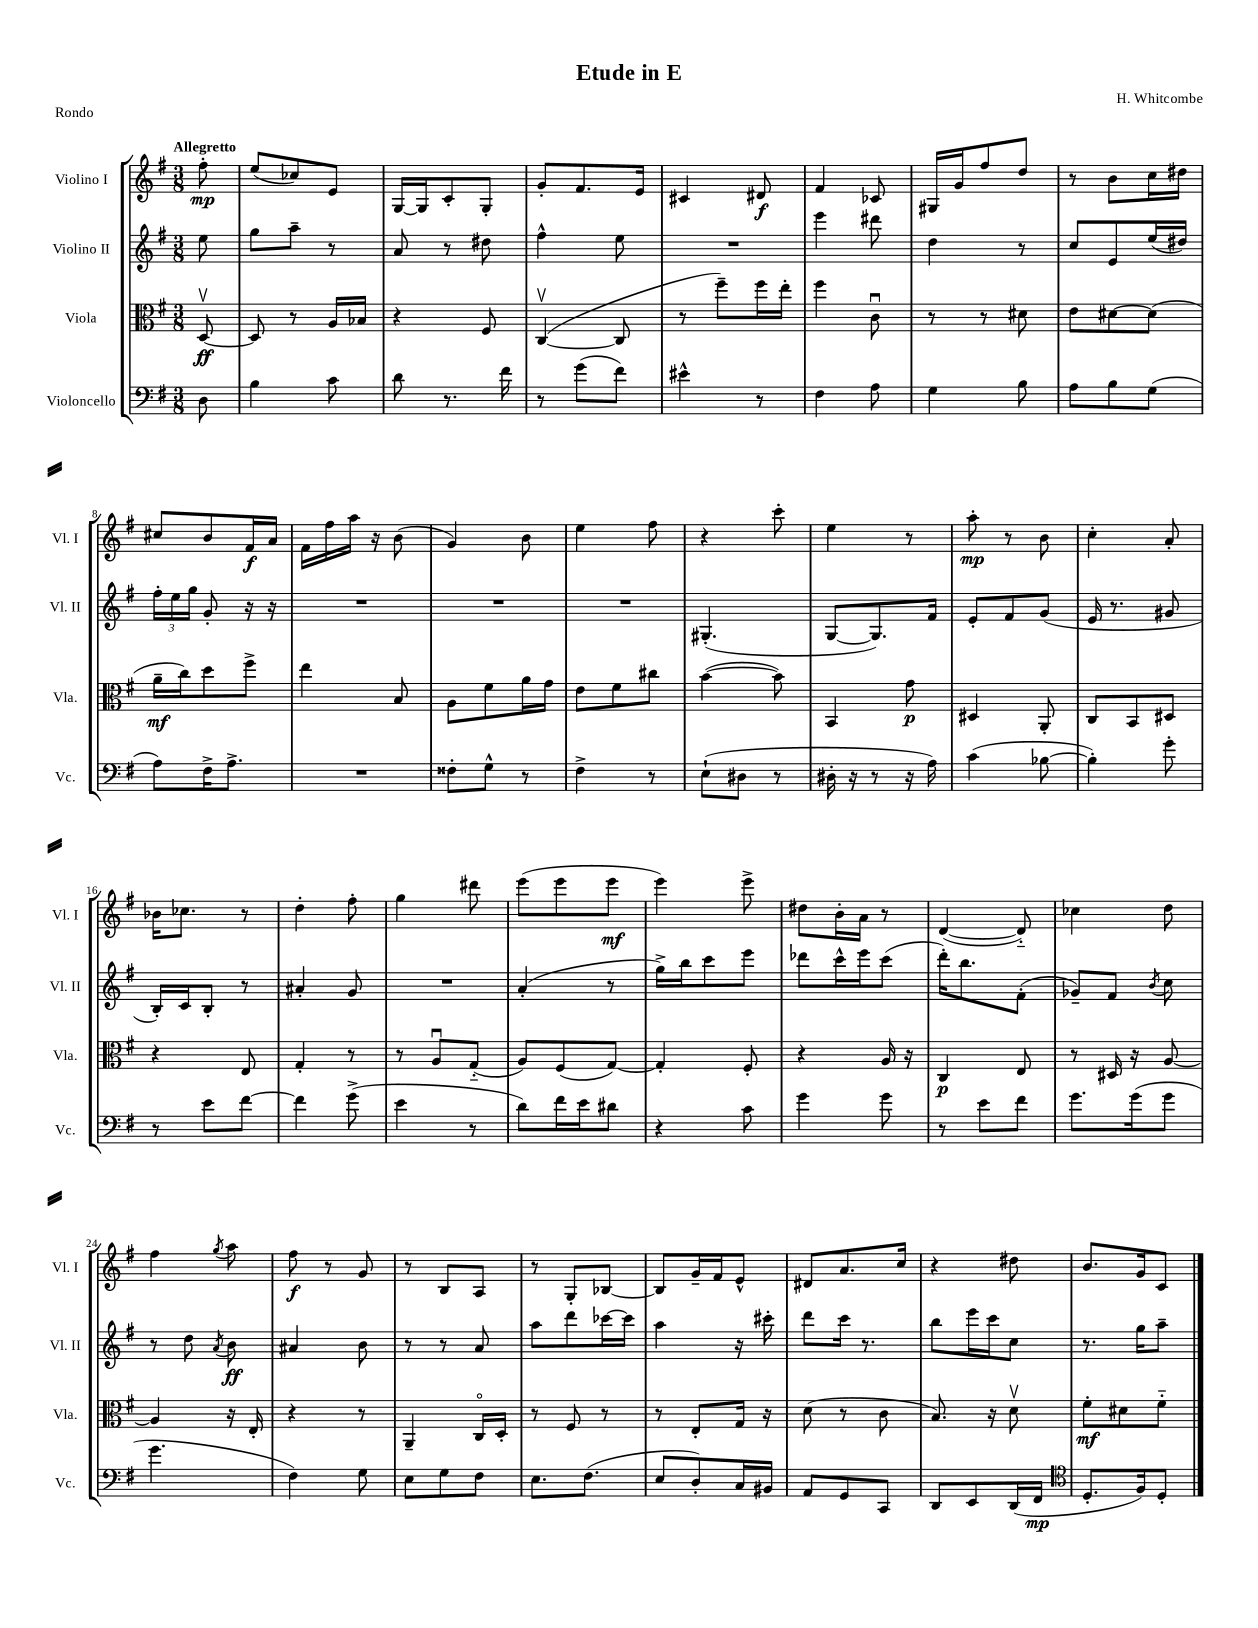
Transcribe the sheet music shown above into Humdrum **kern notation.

**kern	**dynam	**kern	**dynam	**kern	**dynam	**kern	**dynam
*part4	*part4	*part3	*part3	*part2	*part2	*part1	*part1
*staff4	*staff4	*staff3	*staff3	*staff2	*staff2	*staff1	*staff1
*I"Violoncello	*	*I"Viola	*	*I"Violino II	*	*I"Violino I	*
*I'Vc.	*	*I'Vla.	*	*I'Vl. II	*	*I'Vl. I	*
*clefF4	*	*clefC3	*	*clefG2	*	*clefG2	*
*k[f#]	*	*k[f#]	*	*k[f#]	*	*k[f#]	*
*M3/8	*	*M3/8	*	*M3/8	*	*M3/8	*
=	=	=	=	=	=	=	=
!	!	!	!	!	!	!LO:TX:a:B:t=Allegretto	!
8D\	.	[8Dv/	ff	8ee\	.	8ff#'\	mp
=1	=1	=1	=1	=1	=1	=1	=1
4B\	.	8D/]	.	8gg\L	.	(8ee/L	.
.	.	8r	.	8aa~\J	.	8cc-X/)	.
8c\	.	16A/LL	.	8r	.	8e/J	.
.	.	16B-X/JJ	.	.	.	.	.
=2	=2	=2	=2	=2	=2	=2	=2
8d\	.	4r	.	8a/	.	[16G/LL	.
.	.	.	.	.	.	16G/J]	.
8.r	.	.	.	8r	.	8c'/	.
.	.	8F#/	.	8dd#X\	.	8G'/J	.
16f#\	.	.	.	.	.	.	.
=3	=3	=3	=3	=3	=3	=3	=3
8r	.	([4Cv/	.	4ff#^^\	.	8g'/L	.
(8g\L	.	.	.	.	.	8.f#/	.
8f#\J)	.	8C/]	.	8ee\	.	.	.
.	.	.	.	.	.	16e/Jk	.
=4	=4	=4	=4	=4	=4	=4	=4
4e#X^^\	.	8r	.	4.r	.	4c#X/	.
.	.	8ff#~\L)	.	.	.	.	.
8r	.	16ff#\L	.	.	.	8d#X/	f
.	.	16ee'\JJ	.	.	.	.	.
=5	=5	=5	=5	=5	=5	=5	=5
4F#\	.	4ff#\	.	4eee\	.	4f#/	.
8A\	.	8cu\	.	8ddd#X\	.	8c-X/	.
=6	=6	=6	=6	=6	=6	=6	=6
4G\	.	8r	.	4dd\	.	16G#X/LL	.
.	.	.	.	.	.	16g/J	.
.	.	8r	.	.	.	8ff#/	.
8B\	.	8d#X\	.	8r	.	8dd/J	.
=7	=7	=7	=7	=7	=7	=7	=7
8A\L	.	8e\L	.	8cc/L	.	8r	.
8B\	.	[8d#X\	.	8e/	.	8b\L	.
(8G\J	.	(8d#\J]	.	(16ee/L	.	16cc\L	.
.	.	.	.	16dd#X/JJ)	.	16dd#X\JJ	.
!!LO:LB:g=z
=8	=8	=8	=8	=8	=8	=8	=8
8A\L)	.	16a~\LL	mf	24ff#'\LL	.	8cc#X/L	.
.	.	.	.	24ee\	.	.	.
.	.	16cc\J)	.	.	.	.	.
.	.	.	.	24gg\JJ	.	.	.
16F#^\K	.	8dd\	.	8g'/	.	8b/	.
8.A^\J	.	.	.	.	.	.	.
.	.	8ff#^\J	.	16r	.	16f#/L	f
.	.	.	.	16r	.	16a/JJ	.
=9	=9	=9	=9	=9	=9	=9	=9
4.r	.	4ee\	.	4.r	.	16f#\LL	.
.	.	.	.	.	.	16ff#\	.
.	.	.	.	.	.	16aa\JJ	.
.	.	.	.	.	.	16r	.
.	.	8B/	.	.	.	(8b\	.
=10	=10	=10	=10	=10	=10	=10	=10
8F##X'\L	.	8A\L	.	4.r	.	4g/)	.
8G^^\J	.	8f#\	.	.	.	.	.
8r	.	16a\L	.	.	.	8b\	.
.	.	16g\JJ	.	.	.	.	.
=11	=11	=11	=11	=11	=11	=11	=11
4F#^\	.	8e\L	.	4.r	.	4ee\	.
.	.	8f#\	.	.	.	.	.
8r	.	8cc#X\J	.	.	.	8ff#\	.
=12	=12	=12	=12	=12	=12	=12	=12
(8E`\L	.	([4b\	.	(4.G#X'/	.	4r	.
8D#X\J	.	.	.	.	.	.	.
8r	.	8b\])	.	.	.	8ccc'\	.
=13	=13	=13	=13	=13	=13	=13	=13
16D#X'\	.	4BB/	.	[8G/L	.	4ee\	.
16r	.	.	.	.	.	.	.
8r	.	.	.	8.G/])	.	.	.
16r	.	8g\	p	.	.	8r	.
16A\)	.	.	.	16f#/Jk	.	.	.
=14	=14	=14	=14	=14	=14	=14	=14
(4c\	.	4D#X/	.	8e'/L	.	8aa'\	mp
.	.	.	.	8f#/	.	8r	.
[8B-X\	.	8AA'/	.	(8g/J	.	8b\	.
=15	=15	=15	=15	=15	=15	=15	=15
4B-'\])	.	8C/L	.	16e/	.	4cc'\	.
.	.	.	.	8.r	.	.	.
.	.	8BB/	.	.	.	.	.
8g'\	.	8D#X/J	.	8g#X/	.	8a'/	.
!!LO:LB:g=z
=16	=16	=16	=16	=16	=16	=16	=16
8r	.	4r	.	16B'/LL)	.	16b-X\KL	.
.	.	.	.	16c/J	.	8.cc-X\J	.
8e\L	.	.	.	8B'/J	.	.	.
[8f#\J	.	8E/	.	8r	.	8r	.
=17	=17	=17	=17	=17	=17	=17	=17
4f#\]	.	4G'/	.	4a#X'/	.	4dd'\	.
(8g^\	.	8r	.	8g/	.	8ff#'\	.
=18	=18	=18	=18	=18	=18	=18	=18
4e\	.	8r	.	4.r	.	4gg\	.
.	.	8Au/L	.	.	.	.	.
8r	.	(8G/J	.	.	.	8ddd#X\	.
=19	=19	=19	=19	=19	=19	=19	=19
8d\L)	.	8A/L)	.	(4a'/	.	(8eee\L	.
16f#\L	.	(8F#/	.	.	.	8eee\	.
16e\J	.	.	.	.	.	.	.
8d#X\J	.	[8G/J)	.	8r	.	8eee\J	mf
=20	=20	=20	=20	=20	=20	=20	=20
4r	.	4G'/]	.	16gg^\LL)	.	4eee\)	.
.	.	.	.	16bb\J	.	.	.
.	.	.	.	8ccc\	.	.	.
8c\	.	8F#'/	.	8eee\J	.	8eee^\	.
=21	=21	=21	=21	=21	=21	=21	=21
4g\	.	4r	.	8ddd-X\L	.	8dd#X\L	.
.	.	.	.	16ccc^^\L	.	16b'\L	.
.	.	.	.	16eee\J	.	16a\JJ	.
8g\	.	16A/	.	(8ccc\J	.	8r	.
.	.	16r	.	.	.	.	.
=22	=22	=22	=22	=22	=22	=22	=22
8r	.	4C/	p	16ddd'\KL)	.	([4d/	.
.	.	.	.	8.bb\	.	.	.
8e\L	.	.	.	.	.	.	.
8f#\J	.	8E/	.	(8f#'\J	.	8d/])	.
=23	=23	=23	=23	=23	=23	=23	=23
8.g\L	.	8r	.	8g-X~/L)	.	4cc-X\	.
.	.	16D#X/	.	8f#/J	.	.	.
(16g\k	.	16r	.	.	.	.	.
.	.	.	.	8qb/	.	.	.
8g\J	.	[8A/	.	8cc\	.	8dd\	.
!!LO:LB:g=z
=24	=24	=24	=24	=24	=24	=24	=24
4.g\	.	4A/]	.	8r	.	4ff#\	.
.	.	.	.	8dd\	.	.	.
.	.	.	.	8qa/	.	8qgg/	.
.	.	16r	.	8b\	ff	8aa\	.
.	.	16E'/	.	.	.	.	.
=25	=25	=25	=25	=25	=25	=25	=25
4F#\)	.	4r	.	4a#X/	.	8ff#\	f
.	.	.	.	.	.	8r	.
8G\	.	8r	.	8b\	.	8g/	.
=26	=26	=26	=26	=26	=26	=26	=26
8E\L	.	4AA~/	.	8r	.	8r	.
8G\	.	.	.	8r	.	8B/L	.
8F#\J	.	16C/LL	.	8a/	.	8A/J	.
.	.	16D'/JJ	.	.	.	.	.
=27	=27	=27	=27	=27	=27	=27	=27
8.E\L	.	8r	.	8aa\L	.	8r	.
.	.	8F#/	.	8ddd\	.	8G'/L	.
(8.F#\J	.	.	.	.	.	.	.
.	.	8r	.	[16ccc-X\L	.	[8B-X/J	.
.	.	.	.	16ccc-\JJ]	.	.	.
=28	=28	=28	=28	=28	=28	=28	=28
8E/L	.	8r	.	4aa\	.	8B-/L]	.
8D'/)	.	8E'/L	.	.	.	16g~/L	.
.	.	.	.	.	.	16f#/J	.
16C/L	.	16G/Jk	.	16r	.	8e^^/J	.
16BB#X/JJ	.	16r	.	16ccc#X'\	.	.	.
=29	=29	=29	=29	=29	=29	=29	=29
8AA/L	.	(8d\	.	8ddd\L	.	8d#X/L	.
8GG/	.	8r	.	16ccc\Jk	.	8.a/	.
.	.	.	.	8.r	.	.	.
8CC/J	.	8c\	.	.	.	.	.
.	.	.	.	.	.	16cc/Jk	.
=30	=30	=30	=30	=30	=30	=30	=30
8DD/L	.	8.B/)	.	8bb\L	.	4r	.
8EE/	.	.	.	16eee\L	.	.	.
.	.	16r	.	16ccc\J	.	.	.
(16DD/L	.	8dv\	.	8cc\J	.	8dd#X\	.
16FF#/JJ	mp	.	.	.	.	.	.
=31	=31	=31	=31	=31	=31	=31	=31
*clefC4	*	*	*	*	*	*	*
8.D'/L	.	8f#'\L	mf	8.r	.	8.b/L	.
.	.	8d#X\	.	.	.	.	.
16F#/k)	.	.	.	16gg\KL	.	16g/k	.
8D'/J	.	8f#\J	.	8aa~\J	.	8c/J	.
==	==	==	==	==	==	==	==
*-	*-	*-	*-	*-	*-	*-	*-
